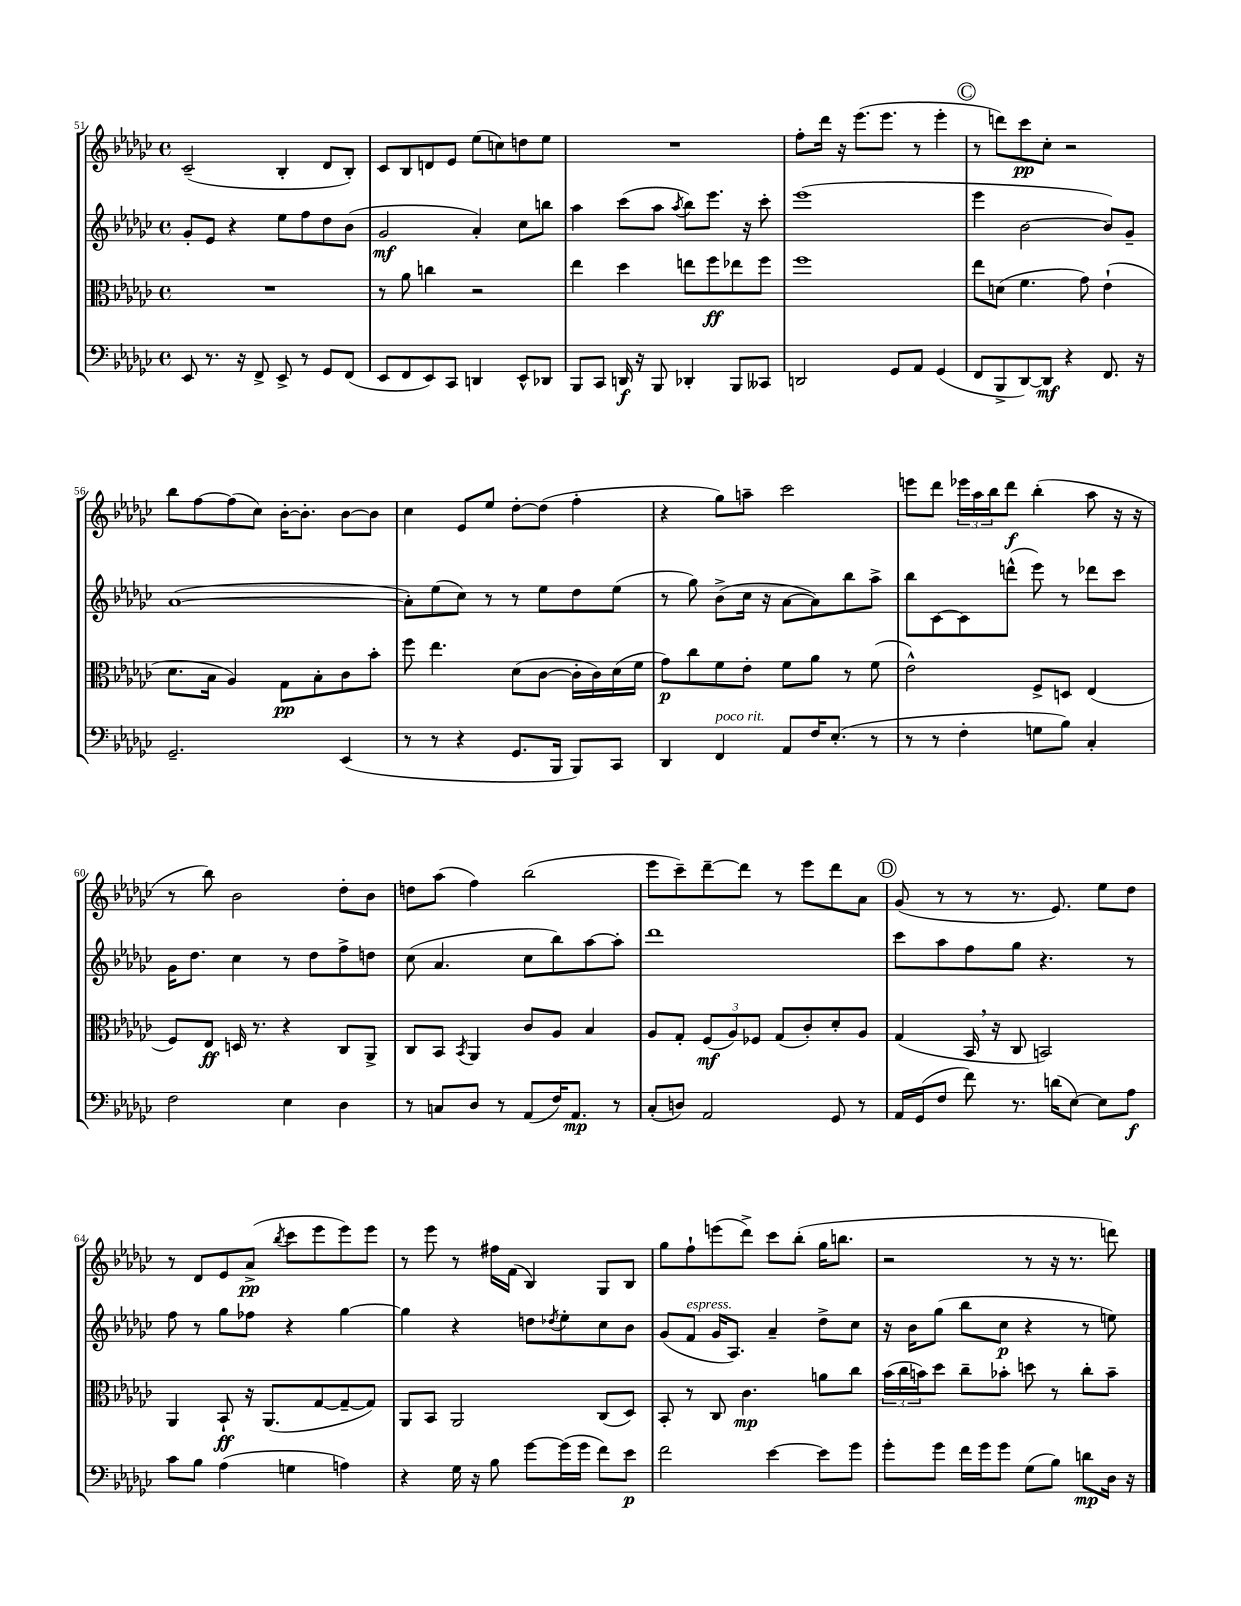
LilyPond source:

<<
\new StaffGroup <<
\new Staff = "s0" {
    \clef treble \key ges \major \defaultTimeSignature \time 4/4
    ces'2--( bes4-. des'8 bes8-.) |
    ces'8 bes8 d'8 ees'8 ees''8( c''8) d''8 ees''8 |
    R1 |
    f''8-. des'''16 r16 ees'''8.( ees'''8. r8 ees'''4-. |
    \mark \markup { \circle "C" } r8 d'''8) ces'''8\pp ces''8-. r2 |
    bes''8 f''8~ f''8( ces''8) bes'16~-. bes'8.-. bes'8~ bes'8 |
    ces''4 ees'8 ees''8 des''8~-. des''8( f''4-. |
    r4 ges''8) a''8-- ces'''2 |
    e'''8 des'''8 \tuplet 3/2 { ees'''16 aes''16 bes''16 } des'''8\f bes''4-.( aes''8 r16 r16 |
    r8 bes''8) bes'2 des''8-. bes'8 |
    d''8 aes''8( f''4) bes''2( |
    ees'''8 ces'''8--) des'''8~-- des'''8 r8 ees'''8 des'''8 aes'8 |
    \mark \markup { \circle "D" } ges'8( r8 r8 r8. ees'8.) ees''8 des''8 |
    r8 des'8 ees'8 aes'8->\pp( \acciaccatura { bes''8 } ces'''8 ees'''8 ees'''8) ees'''8 |
    r8 ees'''8 r8 fis''16 f'16( bes4) ges8 bes8 |
    ges''8 f''8-! e'''8( des'''8->) ces'''8 bes''8-.( ges''16 b''8. |
    r2 r8 r16 r8. d'''8) \bar "|." |
}
\new Staff = "s1" {
    \clef treble \key ges \major \defaultTimeSignature \time 4/4
    ges'8-. ees'8 r4 ees''8 f''8 des''8 bes'8( |
    ges'2\mf aes'4-.) ces''8 b''8 |
    aes''4 ces'''8( aes''8 \acciaccatura { aes''8 } bes''8) ees'''8. r16 ces'''8-. |
    ees'''1( |
    \mark \markup { \circle "C" } ees'''4 bes'2~ bes'8) ges'8-- |
    aes'1~( |
    aes'8-.) ees''8( ces''8) r8 r8 ees''8 des''8 ees''8( |
    r8 ges''8) bes'8->( ces''16 r16 aes'8~ aes'8) bes''8 aes''8-> |
    bes''8 ces'8~ ces'8 d'''8-^( ees'''8) r8 des'''8 ces'''8 |
    ges'16 des''8. ces''4 r8 des''8 f''8-> d''8 |
    ces''8( aes'4. ces''8 bes''8) aes''8~ aes''8-. |
    des'''1 |
    \mark \markup { \circle "D" } ces'''8 aes''8 f''8 ges''8 r4. r8 |
    f''8 r8 ges''8 fes''8 r4 ges''4~ |
    ges''4 r4 d''8 \acciaccatura { des''8 } ees''8-. ces''8 bes'8 |
    ges'8( f'8^\markup { \italic "espress." } ges'16 aes8.) aes'4-- des''8-> ces''8 |
    r16 bes'16 ges''8( bes''8 ces''8\p r4 r8 e''8) \bar "|." |
}
\new Staff = "s2" {
    \clef alto \key ges \major \defaultTimeSignature \time 4/4
    R1 |
    r8 aes'8 c''4 r2 |
    ees''4 des''4 e''8 f''8\ff ees''8 f''8 |
    f''1 |
    \mark \markup { \circle "C" } ees''8 d'8( f'4. ges'8) ees'4-!( |
    des'8. bes16 aes4) ges8\pp bes8-. ces'8 bes'8-. |
    f''8 ees''4. des'8( ces'8~ ces'16-. ces'16) des'16( f'16 |
    ges'8\p) ces''8 f'8 ees'8-. f'8 aes'8 r8 f'8( |
    ees'2-^) f8-> d8 ees4( |
    f8) ees8\ff d16 r8. r4 ces8 aes,8-> |
    ces8 bes,8 \acciaccatura { bes,8 } aes,4 ces'8 aes8 bes4 |
    aes8 ges8-. \tuplet 3/2 { f8\mf( aes8) fes8 } ges8( ces'8-.) des'8-. aes8 |
    \mark \markup { \circle "D" } ges4( bes,16 \breathe r16 ces8 b,2) |
    aes,4 bes,8-!\ff r16 aes,8.( ges8~ ges8~-- ges8) |
    aes,8 bes,8 aes,2 ces8( des8) |
    bes,8-. r8 ces8 ces'4.\mp a'8 ces''8 |
    \tuplet 3/2 { bes'16( ces''16 b'16) } des''8 ces''8-- bes'8-. d''8 r8 ces''8-. bes'8-- \bar "|." |
}
\new Staff = "s3" {
    \clef bass \key ges \major \defaultTimeSignature \time 4/4
    ees,8 r8. r16 f,8-> ees,8-> r8 ges,8 f,8( |
    ees,8 f,8 ees,8) ces,8 d,4 ees,8-^ des,8 |
    bes,,8 ces,8 d,16\f r16 bes,,8 des,4-. bes,,8 ceses,8 |
    d,2 ges,8 aes,8 ges,4( |
    \mark \markup { \circle "C" } f,8 bes,,8-> des,8~) des,8\mf r4 f,8. r16 |
    ges,2.-- ees,4( |
    r8 r8 r4 ges,8. bes,,16 bes,,8) ces,8 |
    des,4 f,4^\markup { \italic "poco rit." } aes,8 f16 ees8.-.( r8 |
    r8 r8 f4-. g8 bes8) ces4-. |
    f2 ees4 des4 |
    r8 c8 des8 r8 aes,8( f16) aes,8.\mp r8 |
    ces8-.( d8) aes,2 ges,8 r8 |
    \mark \markup { \circle "D" } aes,16 ges,16( f8 f'8) r8. d'16( ees8~) ees8 aes8\f |
    ces'8 bes8 aes4( g4 a4) |
    r4 ges16 r16 bes8 ges'8~ ges'16( ges'16 f'8) ees'8\p |
    f'2 ees'4~ ees'8 ges'8 |
    ges'8-. ges'8 f'16 ges'16 ges'8 ges8( bes8) d'8\mp des16 r16 \bar "|." |
}
>>
>>
\layout { \context { \Score currentBarNumber = #51 } }
